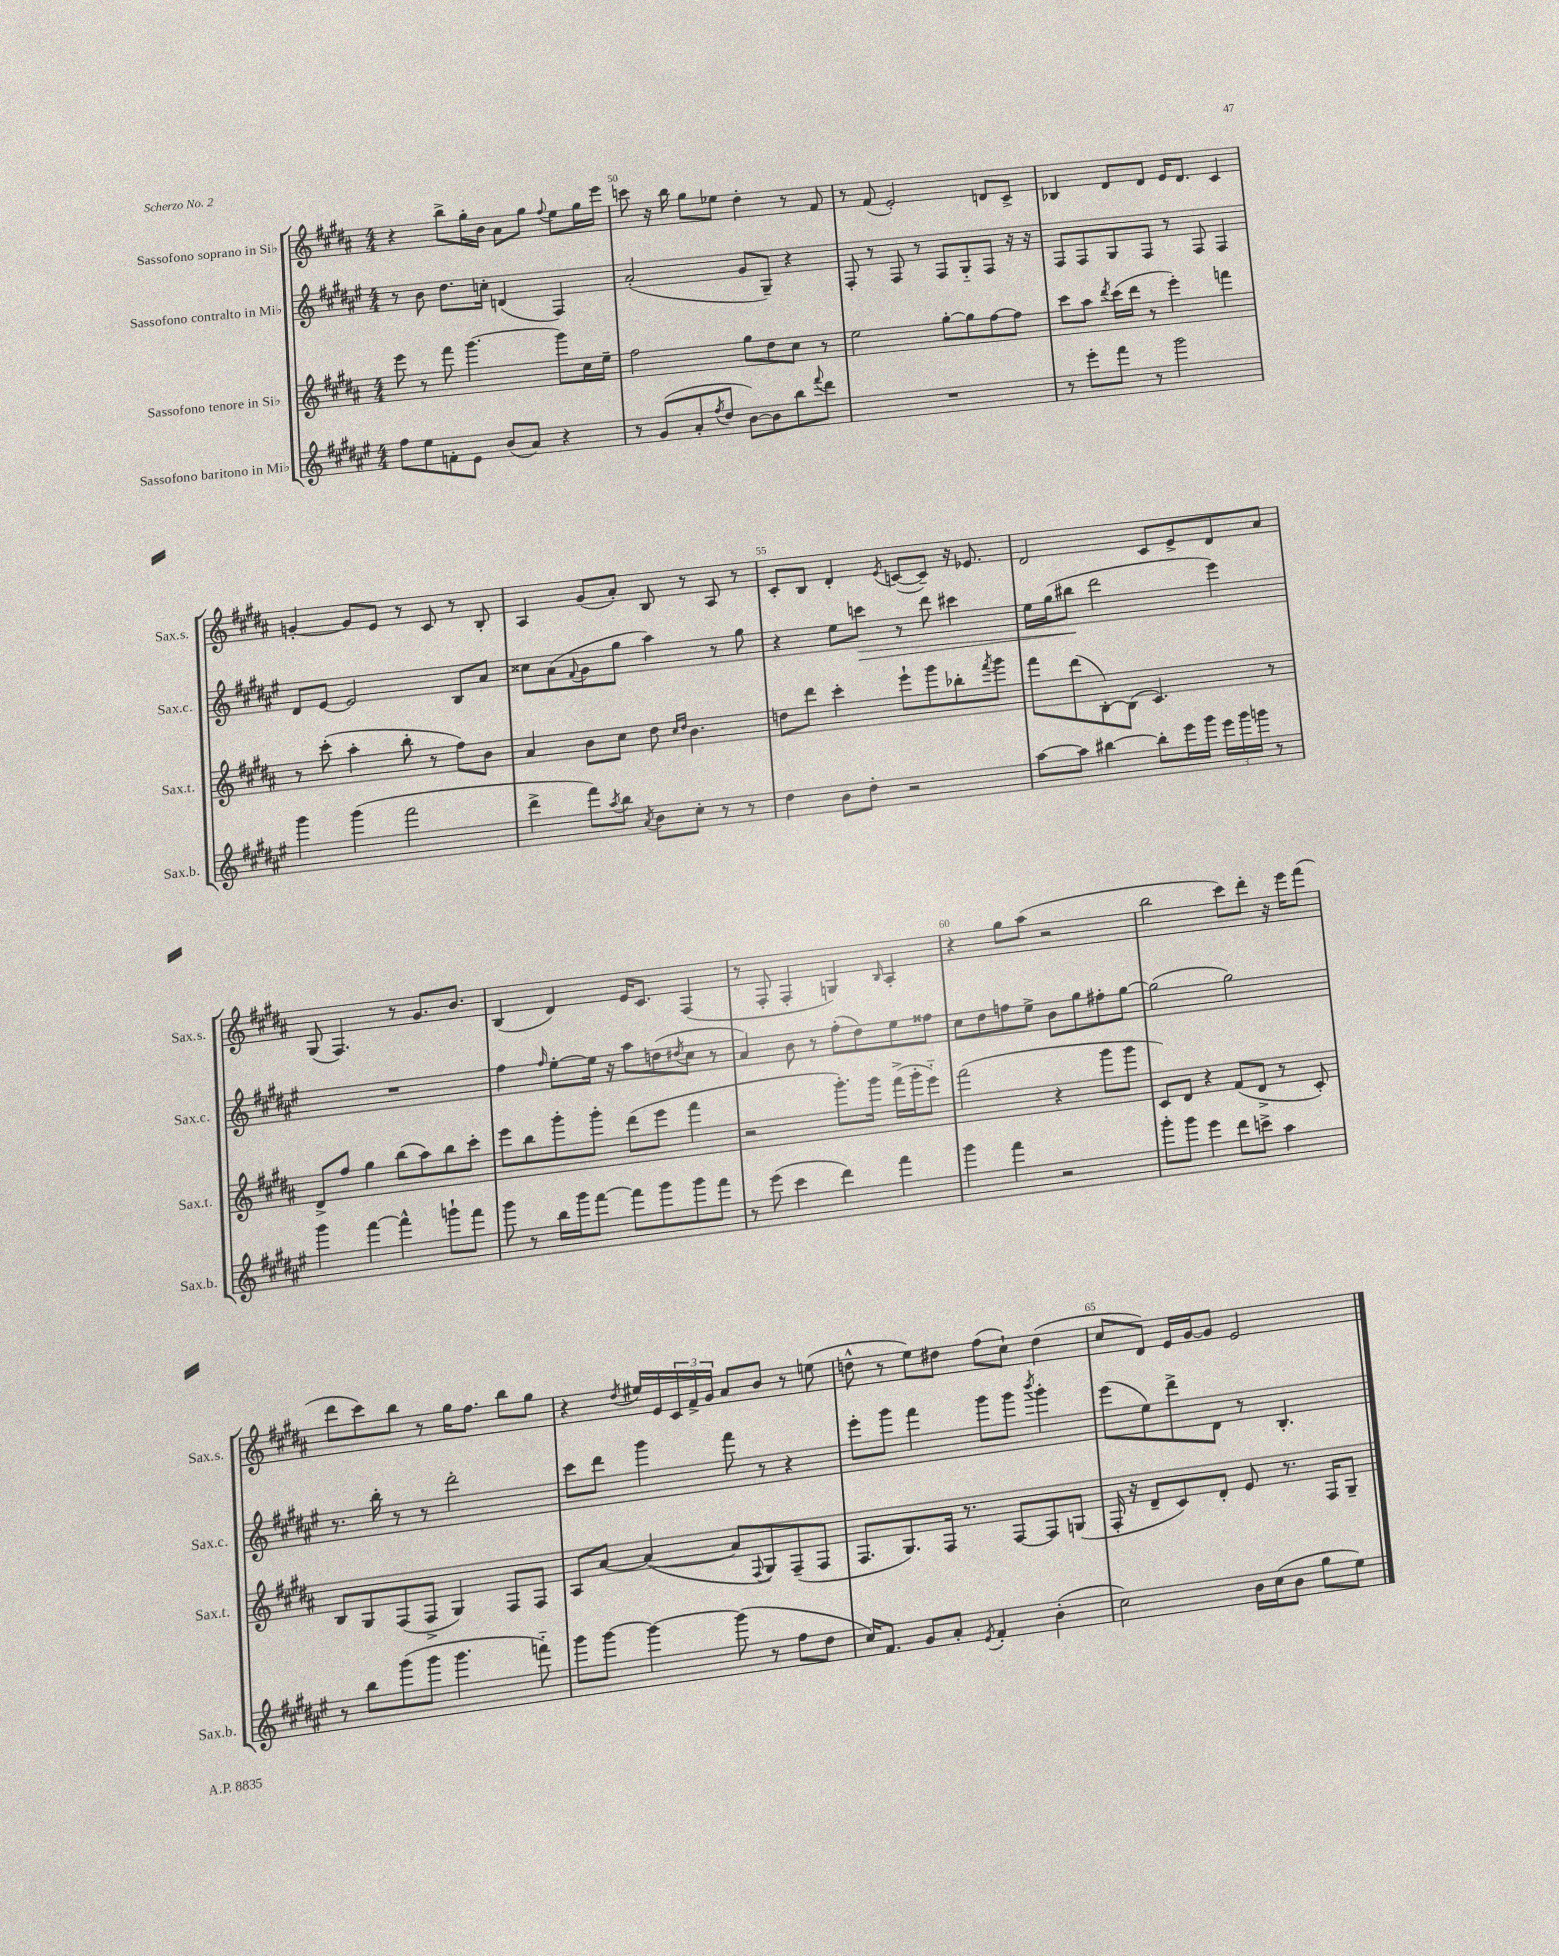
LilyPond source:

<<
\new StaffGroup <<
\new Staff = "s0" \with { instrumentName = "Sassofono soprano in Sib" shortInstrumentName = "Sax.s." } {
    \clef treble \key b \major \numericTimeSignature \time 4/4
    r4 b''8-> gis''16-. b'16 ais'8 gis''8 \appoggiatura { fis''8 } e''8 gis''16 e'''16 |
    c'''8 r16 b''16 gis''8 ees''8 dis''4-. r8 fis'8 |
    r8 fis'8( e'2-.) d'8 cis'8-> |
    bes4 dis'8 dis'8 e'16 dis'8. cis'4 |
    g'4~-. g'8 e'8 r8 cis'8 r8 b8-. |
    ais4 gis'8( ais'8-.) b8 r8 ais8 r8 |
    cis'8-. b8 dis'4-. \acciaccatura { e'8 } c'8~( c'8--) r16 ees'8. |
    dis'2 cis'8 e'8-> dis'8 ais'8 |
    gis8( fis4.) r8 gis'8. b'8. |
    b4( dis'4) e'16 cis'8. fis4( |
    r8 fis8-. fis4-. g4) \grace { b16 } ais4-. |
    r4 gis''8 ais''8( r2 |
    b''2 cis'''8) dis'''8-. r16 e'''16 fis'''8( |
    dis'''8 cis'''8) b''8 r8 gis''16 fis''8. b''8 gis''8 |
    r4 \acciaccatura { dis''8 } eis''16 e'16 \tuplet 3/2 { cis'16 fis'16-> gis'16 } ais'8 b'8 r8 e''8( |
    d''8-^ r8 e''8) dis''8 fis''8( cis''8-!) dis''4( |
    cis''8 dis'8) e'16 gis'16~ gis'8 e'2 \bar "|." |
}
\new Staff = "s1" \with { instrumentName = "Sassofono contralto in Mib" shortInstrumentName = "Sax.c." } {
    \clef treble \key fis \major \numericTimeSignature \time 4/4
    r8 b'8 dis''8. c''16-. d'4( fis4) |
    ais'2-.( gis'8 gis8--) r4 |
    fis8-. r8 fis8 r8 fis8 gis8-_ fis8 r16 r16 |
    fis8 fis8 gis8 fis8 r8 fis8 fis4 |
    dis'8 eis'8~ eis'2 b8 ais'8 |
    cisis''8 ais'8( \appoggiatura { fis'8 } gis'8 gis''8 ais''4) r8 gis''8 |
    r4 eis''8 c'''8\> r8 dis'''8 cis'''4 |
    eis''16 gis''16( bis''8\! dis'''2 eis'''4) |
    R1 |
    fis''4 \grace { fis''16 } eis''8~-. eis''16 r16 ais''8 d''8( \acciaccatura { dis''8 } cis''8 r8 |
    ais'4) b'8 r8 fis''8-.( dis''8) eis''8 fisis''8 |
    cis''8 dis''8 f''8 eis''8-> b'8 gis''8 fis''8-. gis''8~ |
    gis''2( gis''2) |
    r8. b''16-. r8 r8 dis'''2-. |
    cis'''8 dis'''8 gis'''4 fis'''8 r8 r4 |
    eis'''8-. gis'''8 fis'''4 gis'''8 gis'''8 \acciaccatura { b'''8 } gis'''4-. |
    eis'''8( eis''8) dis'''8-> dis'8 r8 b4.-. \bar "|." |
}
\new Staff = "s2" \with { instrumentName = "Sassofono tenore in Sib" shortInstrumentName = "Sax.t." } {
    \clef treble \key b \major \numericTimeSignature \time 4/4
    e'''8 r8 fis'''8 gis'''4.~ gis'''8 cis''16 e''16-- |
    fis''2 gis''8 dis''8 cis''8 r8 |
    e''2 gis''8~-. gis''8 fis''8~ fis''8 |
    cis'''8 ais''8 \acciaccatura { dis'''8 } cis'''16( dis'''16 r8 e'''4-.) f'''4 |
    r8 cis'''8-.( ais''4-. b''8-. r8 fis''8) b'8 |
    ais'4 b'8 cis''8 dis''8 \grace { cis''16 dis''16 } b'4. |
    d''8 dis'''8 cis'''4-. e'''8-! gis'''8 bes''8-. \acciaccatura { fis'''8 } gis'''8 |
    fis'''8 dis'''8( b8~-.) b8( cis'4.) r8 |
    dis'8-> fis''8 gis''4 b''8( ais''8) b''8 cis'''8-. |
    e'''8 b''8 gis'''8-. gis'''8-. dis'''8( e'''8 fis'''4 |
    r2 gis'''8.-.) gis'''16 fis'''16->( gis'''16-. e'''8-_) |
    fis'''2( r4 gis'''8 gis'''8 |
    cis'8) dis'8 r4 fis'8( dis'8-> r8 cis'8-.) |
    b8 gis8 fis8( fis8-> gis4) fis8 fis8 |
    ais8 ais'8~ ais'4~( ais'8 \appoggiatura { fis8 } gis8) fis8--( fis8 |
    fis8. gis8.) fis16 r8. fis8~ fis8 g8( |
    fis16-. r16 dis'8-- cis'8) dis'8-. e'8 r8. fis16 gis8-- \bar "|." |
}
\new Staff = "s3" \with { instrumentName = "Sassofono baritono in Mib" shortInstrumentName = "Sax.b." } {
    \clef treble \key fis \major \numericTimeSignature \time 4/4
    fis''8 eis''8 f'8-. eis'8 b'8( ais'8) r4 |
    r8 gis'8( ais'8-. \acciaccatura { fis''8 } dis''8 b'8~) b'8 b''8 \appoggiatura { fis'''8 } dis'''8 |
    R1 |
    r8 eis'''8-. fis'''8 r8 gis'''2 |
    gis'''4 gis'''4( fis'''2 |
    dis'''4-> fis'''8) \acciaccatura { ais''8 } b''8 \acciaccatura { ais'8 } b'8 cis''8-. r8 r8 |
    dis''4 b'8 dis''8-. r2 |
    ais''8~ ais''8 bis''4~ bis''8-. eis'''16 gis'''16 \tuplet 3/2 { eis'''16 gis'''16 g'''16 } r8 |
    gis'''4 fis'''4~ fis'''4-^ g'''8-! fis'''8 |
    gis'''8 r8 b''16 gis'''16 fis'''8~ fis'''8 gis'''8 gis'''8 fis'''8 |
    r8 eis'''8( cis'''4 dis'''4) fis'''4 |
    gis'''4 fis'''4 r2 |
    gis'''8-. gis'''8 eis'''4 dis'''8 c'''8-> ais''4 |
    r8 b''8 gis'''8( gis'''8 gis'''4. f'''8-_) |
    gis'''8 gis'''8~ gis'''4~ gis'''8( r8 fis''8 dis''8 |
    cis''16) fis'8. gis'8 ais'8-. \acciaccatura { eis'8 } fis'4-. b'4-.( |
    cis''2) b'16 cis''16( b'8 gis''8 eis''8) \bar "|." |
}
>>
>>
\layout { \context { \Score currentBarNumber = #49 \override BarNumber.break-visibility = ##(#f #t #t) barNumberVisibility = #(every-nth-bar-number-visible 5) } }
